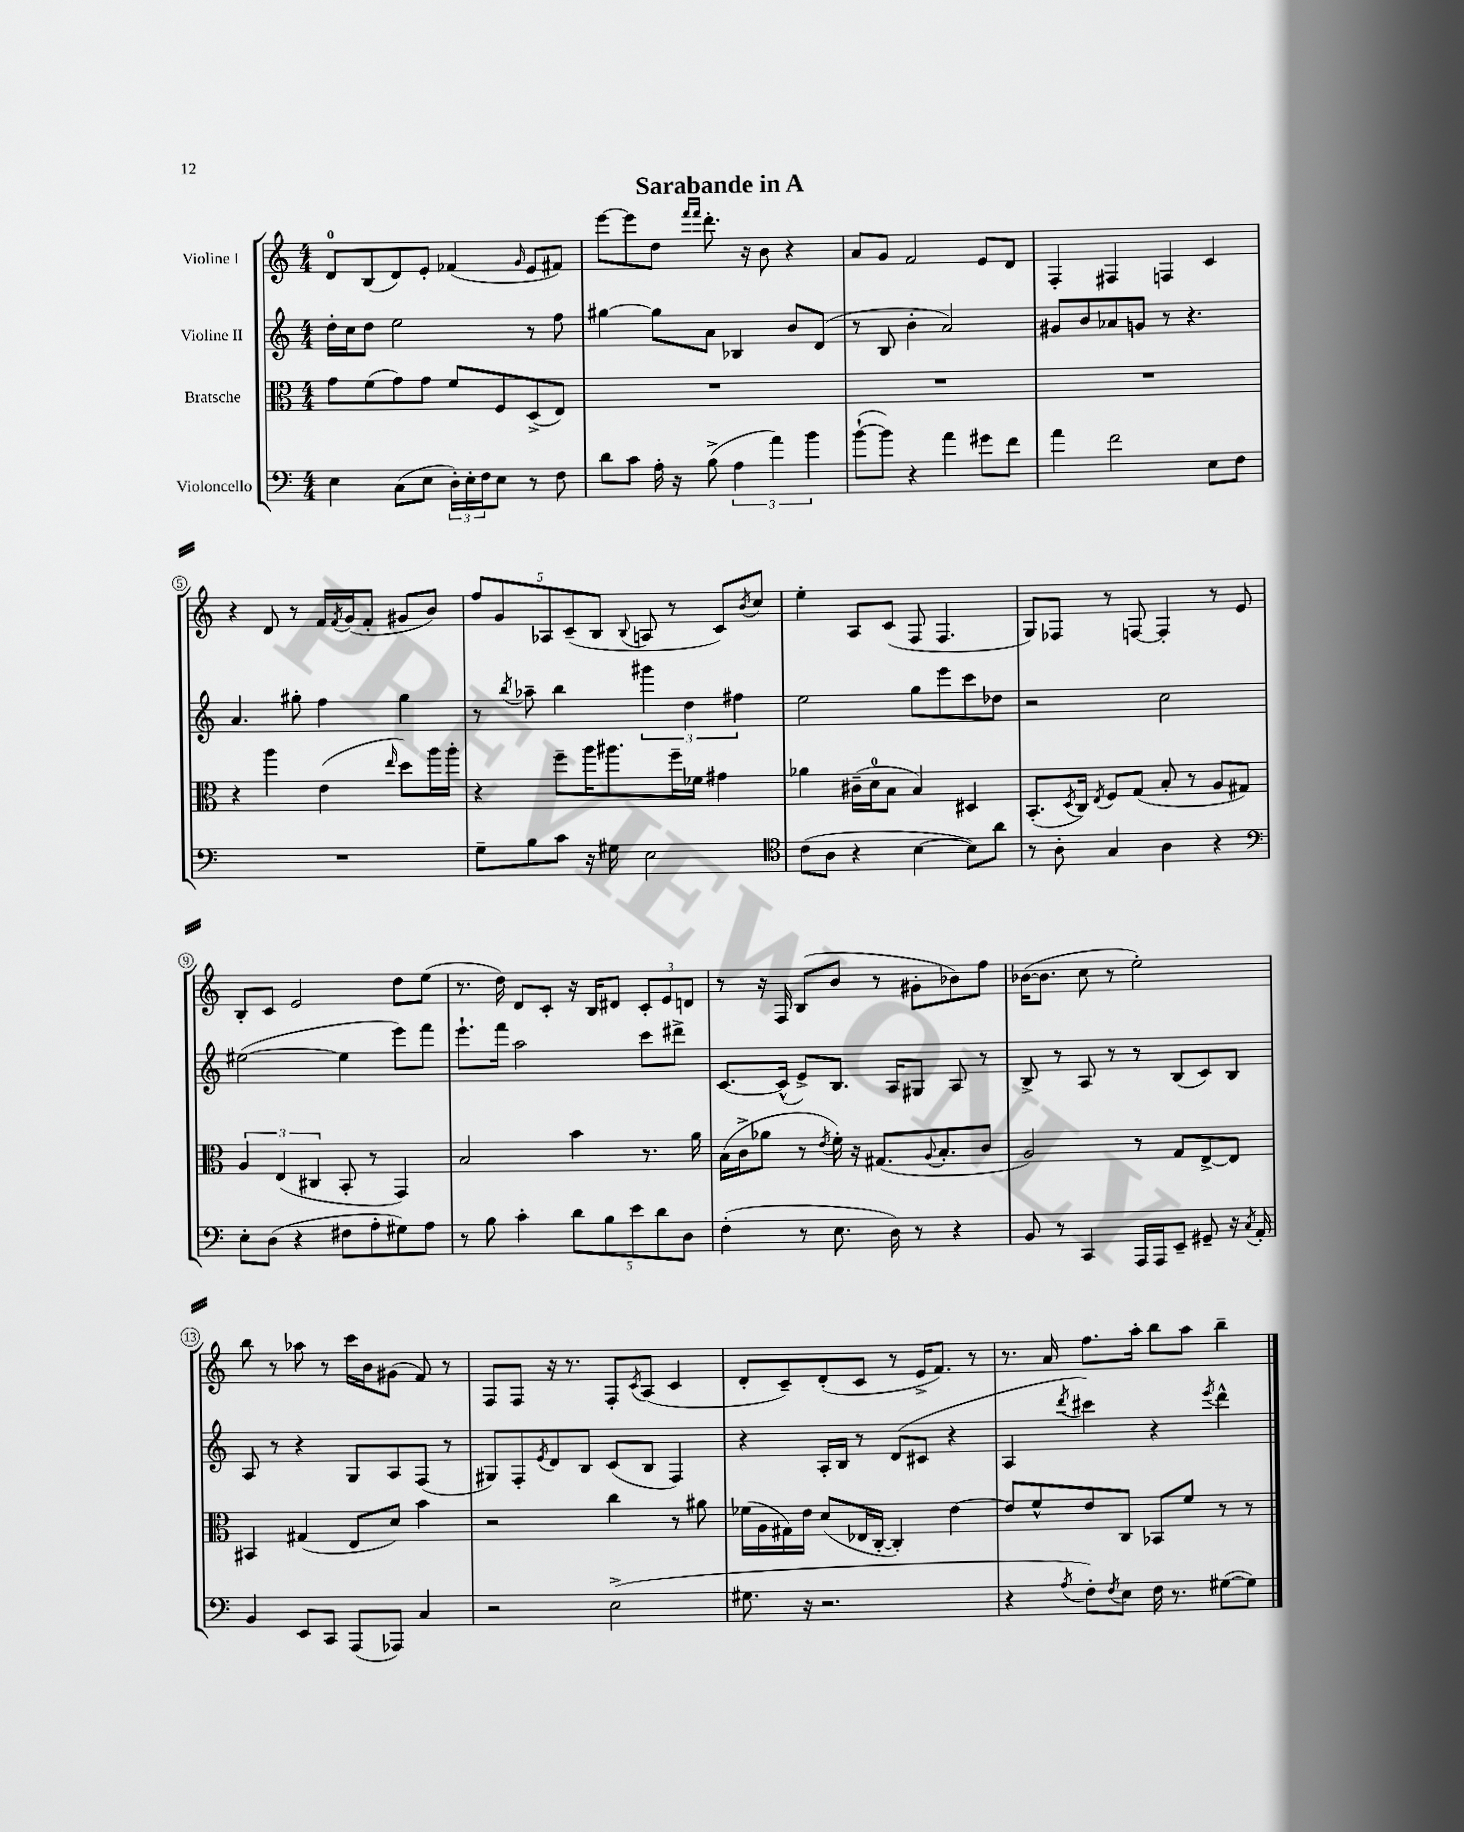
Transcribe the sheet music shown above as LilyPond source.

\header { title = "Sarabande in A" }
<<
\new StaffGroup <<
\new Staff = "s0" \with { instrumentName = "Violine I" } {
    \clef treble \key c \major \numericTimeSignature \time 4/4
    d'8-0 b8( d'8) e'8-. fes'4( \grace { g'16 } e'8 fis'8) |
    e'''8~ e'''8 d''8 \grace { f'''16 f'''16 } d'''8.-. r16 b'8 r4 |
    a'8 g'8 f'2 e'8 d'8 |
    f4-. fis4 f4 c'4 |
    r4 d'8 r8 f'16 \acciaccatura { f'8 } g'16( f'8-. gis'8 b'8) |
    \tuplet 5/4 { f''8 g'8 aes8 c'8--( b8 } \appoggiatura { b8 } a8 r8 c'8) \acciaccatura { b'8 } c''8 |
    e''4-. a8 c'8( f8 f4. |
    g8) fes8 r8 f8~ f4-. r8 e'8 |
    b8-. c'8 e'2 d''8 e''8( |
    r8. d''16) d'8 c'8-. r16 b16 dis'8 \tuplet 3/2 { c'8-. e'8 d'8 } |
    r8 r16 f16 b8( b'8 r8 gis'8-. bes'8) f''8 |
    bes'16~( bes'8. c''8 r8 e''2-.) |
    b''8 r8 aes''8 r8 c'''16 b'16 gis'8( f'8) r8 |
    f8 f8 r16 r8. f8-. \acciaccatura { c'8 } a8( c'4 |
    d'8-. c'8--) d'8-.( c'8 r8 e'16-> f'8.) r8 |
    r8. a'16 f''8. a''16-. b''8 a''8 b''4-- \bar "|." |
}
\new Staff = "s1" \with { instrumentName = "Violine II" } {
    \clef treble \key c \major \numericTimeSignature \time 4/4
    d''16-. c''16 d''8 e''2 r8 f''8 |
    gis''4~ gis''8 a'8 bes4 b'8 d'8( |
    r8 b8 b'4-. a'2) |
    gis'8 b'8 aes'8 g'8 r8 r4. |
    a'4. gis''8-. f''4 gis''4 |
    r8 \acciaccatura { b''8 } aes''8-- b''4 \tuplet 3/2 { gis'''4 d''4 fis''4 } |
    e''2 g''8 e'''8 c'''8 des''8 |
    r2 c''2 |
    eis''2~( eis''4 e'''8) f'''8 |
    e'''8.-! f'''16 a''2 c'''8 dis'''8-> |
    c'8.~ c'16-^( e'8->) b8. a16 gis8 a8 r8 |
    b8-> r8 a8 r8 r8 b8( c'8) b8 |
    a8 r8 r4 g8 a8 f8( r8 |
    gis8) f8-. \acciaccatura { e'8 } d'8 b8 c'8( b8 f4) |
    r4 a16-. b16 r8 d'8( cis'8 r4 |
    a4 \acciaccatura { d'''8 } cis'''4) r4 \acciaccatura { e'''8 } d'''4-^ \bar "|." |
}
\new Staff = "s2" \with { instrumentName = "Bratsche" } {
    \clef alto \key c \major \numericTimeSignature \time 4/4
    g'8 f'8( g'8) g'8 f'8 f8 d8->( e8) |
    R1 |
    R1 |
    R1 |
    r4 a''4 e'4( \grace { e''16 } d''8) a''16 a''16-. |
    r4 f''8-- a''16 ais''8. f''16-- fes'16 gis'4 |
    aes'4 cis'16--( d'16-0 b8 b4) dis4 |
    b,8.-.( \acciaccatura { d8 } c16) \acciaccatura { e8 } f8 g8( b8-. r8 a8 gis8) |
    \tuplet 3/2 { a4 e4( cis4 } b,8-. r8 g,4) |
    b2 b'4 r8. a'16 |
    b16( c'16-> aes'8 r8 \acciaccatura { e'8 } f'16-.) r16 gis8.( \appoggiatura { a8 } b8.-. c'8 |
    a2) r8 g8 e8~-> e8 |
    bis,4 gis4( e8 d'8) b'4 |
    r2 c''4 r8 ais'8 |
    fes'16( a16 gis16) e'16 d'8( ees16 c16~-. c4-.) e'4~ |
    e'8 f'8-^ e'8 c8 bes,8 f'8 r8 r8 \bar "|." |
}
\new Staff = "s3" \with { instrumentName = "Violoncello" } {
    \clef bass \key c \major \numericTimeSignature \time 4/4
    e4 c8( e8 \tuplet 3/2 { d16-.) e16-. f16 } e8 r8 f8 |
    d'8 c'8 a16-. r16 b8->( \tuplet 3/2 { a4 a'4) b'4 } |
    b'8~-!( b'8) r4 a'4 gis'8 f'8 |
    a'4 f'2 e8 f8 |
    R1 |
    g8-- b8 c'8 r16 gis16 e2 |
    \clef tenor c'8( a8 r4 b4~ b8) a'8 |
    r8 a8-. g4 a4 r4 |
    \clef bass e8-. d8( r4 fis8 a8-. gis8) a8 |
    r8 b8 c'4-. \tuplet 5/4 { d'8 b8 e'8 d'8 d8 } |
    f4-.( r8 e8. d16) r8 r4 |
    b,8 r8 c,4 a,,16 a,,16 e,8-- gis,8-- r16 \acciaccatura { c8 } a,16-. |
    b,4 e,8 c,8 a,,8( aes,,8) c4 |
    r2 e2->( |
    gis8. r16 r2. |
    r4 \acciaccatura { a8 } f8-.) \acciaccatura { f8 } e8 f16 r8. gis8~( gis8) \bar "|." |
}
>>
>>
\layout { \context { \Score \override BarNumber.stencil = #(make-stencil-circler 0.1 0.3 ly:text-interface::print) } }
